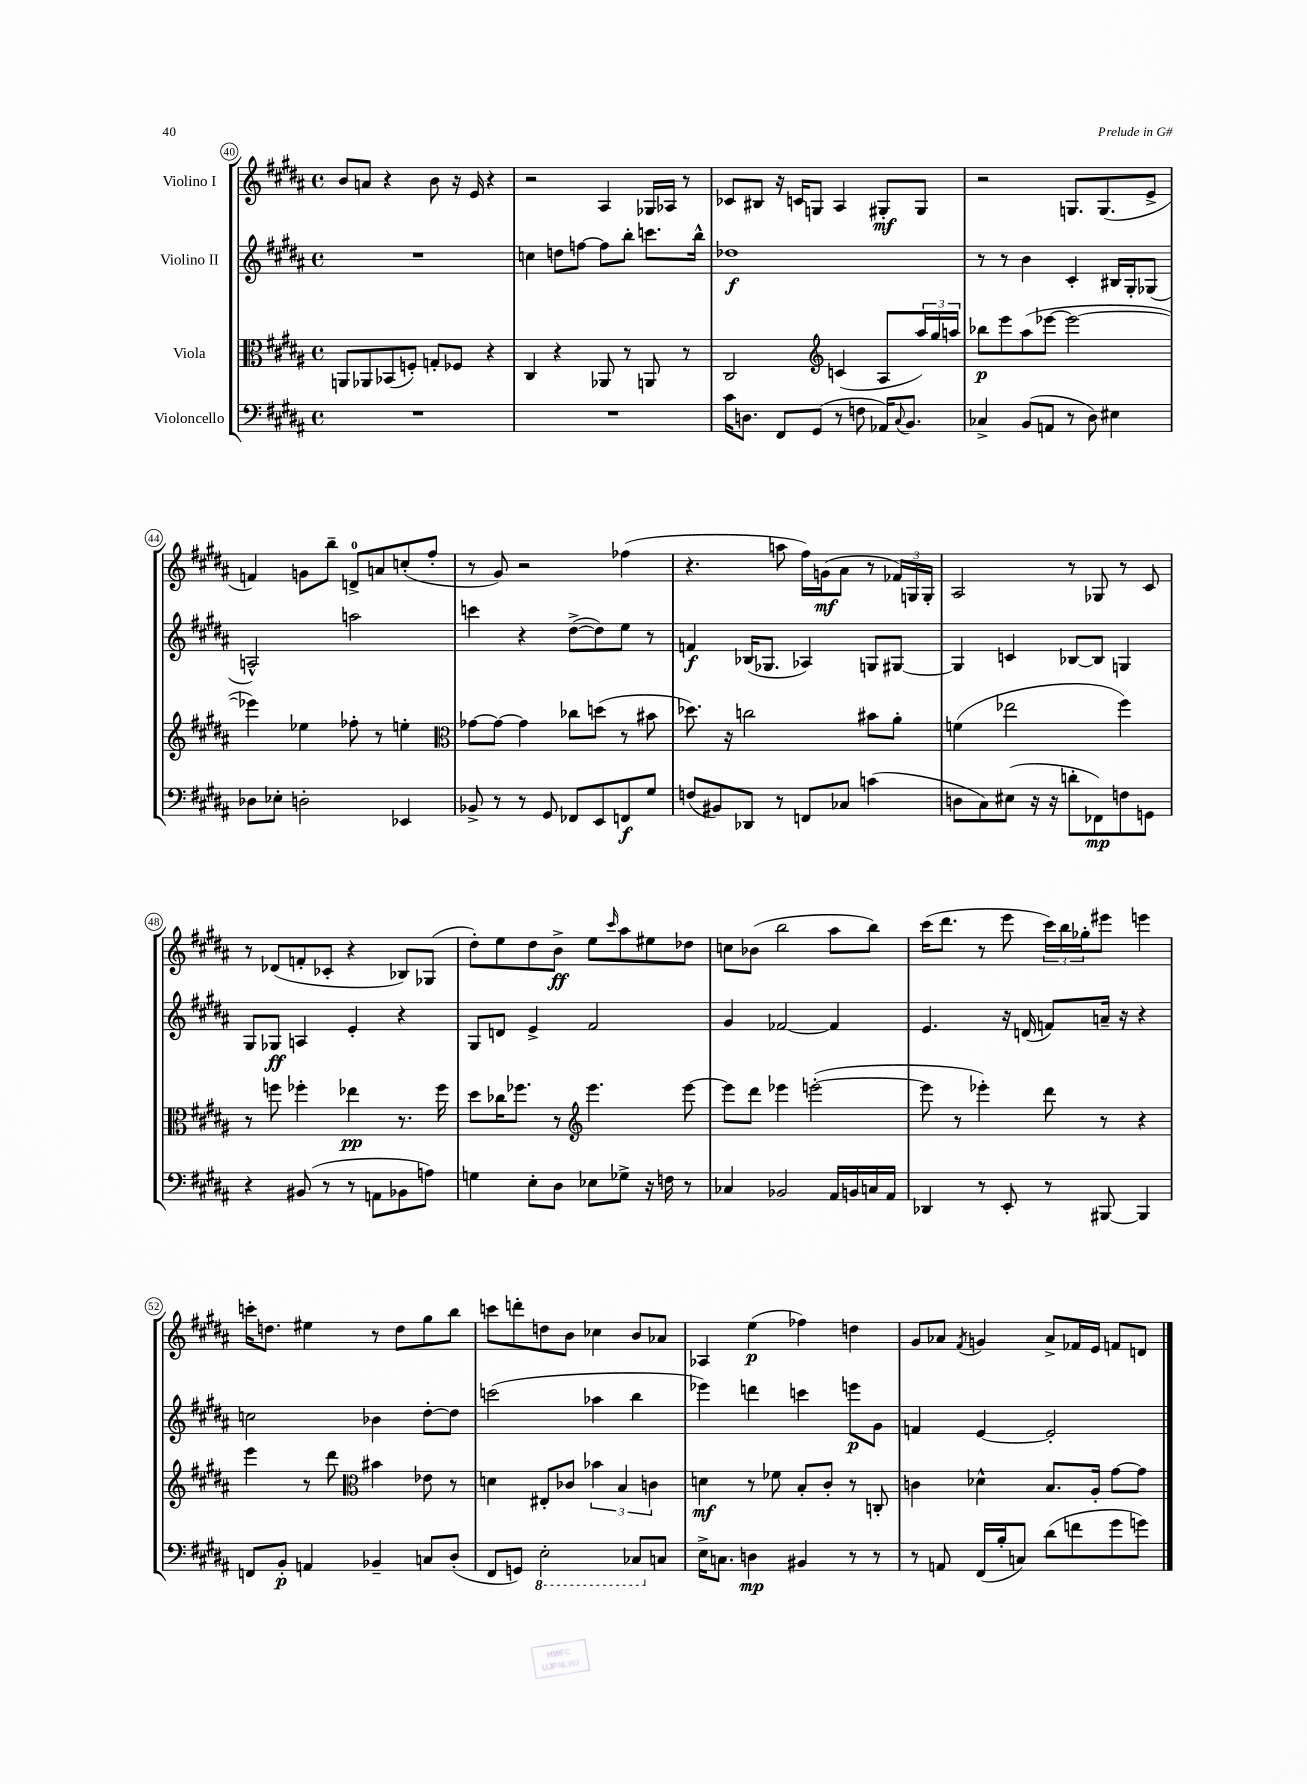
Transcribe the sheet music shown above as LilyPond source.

<<
\new StaffGroup <<
\new Staff = "s0" \with { instrumentName = "Violino I" } {
    \clef treble \key b \major \defaultTimeSignature \time 4/4
    b'8 a'8 r4 b'8 r16 e'16 r4 |
    r2 ais4 ges16 aes16 r8 |
    ces'8 bis8 r16 c'16 g8 ais4 gis8-.\mf gis8 |
    r2 g8. g8.( e'8-> |
    f'4) g'8 b''8-- d'8-0-> a'8 c''8-.( fis''8-. |
    r8 gis'8) r2 fes''4( |
    r4. a''8 fis''16) g'16\mf( ais'8 r8 \tuplet 3/2 { fes'16) g16 g16-. } |
    ais2 r8 ges8 r8 cis'8 |
    r8 des'8( f'8-. ces'8-. r4 bes8) ges8( |
    dis''8-.) e''8 dis''8 b'8->\ff e''8 \grace { cis'''16 } ais''8 eis''8 des''8 |
    c''8 bes'8( b''2 ais''8 b''8) |
    cis'''16( dis'''8. r8 e'''8 \tuplet 3/2 { cis'''16) b''16 ges''16-. } eis'''8 e'''4 |
    c'''16-. d''8. eis''4 r8 d''8 gis''8 b''8 |
    c'''8 d'''8-. d''8 b'8 ces''4 b'8 aes'8 |
    aes4 e''4\p( fes''4) d''4 |
    gis'8 aes'8 \acciaccatura { fis'8 } g'4 aes'8-> fes'16 e'16 f'8 d'8 \bar "|." |
}
\new Staff = "s1" \with { instrumentName = "Violino II" } {
    \clef treble \key b \major \defaultTimeSignature \time 4/4
    R1 |
    c''4 d''8 f''8~ f''8 b''8-. c'''8. b''16-^ |
    des''1\f |
    r8 r8 b'4 cis'4-. bis16 gis16-. ges8( |
    a2-^) a''2 |
    c'''4 r4 dis''8~->( dis''8) e''8 r8 |
    f'4\f bes16( ges8. aes4) g8 gis8~ |
    gis4 c'4 bes8~ bes8 g4 |
    gis8 ges8\ff a4 e'4-. r4 |
    gis8 d'8 e'4-> fis'2 |
    gis'4 fes'2~ fes'4 |
    e'4. r16 d'16( f'8) a'16-- r16 r4 |
    c''2 bes'4 dis''8~-. dis''8 |
    c'''2( aes''4 b''4 |
    ees'''4) d'''4 c'''4 e'''8\p gis'8 |
    f'4 e'4~ e'2-. \bar "|." |
}
\new Staff = "s2" \with { instrumentName = "Viola" } {
    \clef alto \key b \major \defaultTimeSignature \time 4/4
    a,8 aes,8 bes,8( f8-.) g8-. fes8 r4 |
    cis4 r4 aes,8 r8 a,8 r8 |
    cis2 \clef treble c'4( ais8 \tuplet 3/2 { ais''16) gis''16 a''16 } |
    bes''8\p e'''8 ais''8( ees'''8~ ees'''2~ |
    ees'''4) ees''4 fes''8-. r8 e''4-. |
    \clef alto ges'8~ ges'8~ ges'4 ces''8 d''8( r8 bis'8 |
    des''8.) r16 c''2 bis'8 ais'8-. |
    f'4( ees''2 fis''4) |
    r8 f''8 fes''4-. ees''4\pp r8. fes''16 |
    dis''8 ces''16 fes''8. r8 \clef treble e'''4. e'''8~ |
    e'''8 dis'''8 ees'''4 e'''2~-.( |
    e'''8 r8 ees'''4-.) dis'''8 r8 r4 |
    e'''4 r8 dis'''8 \clef alto bis'4 ees'8 r8 |
    d'4 eis8-. ces'8 \tuplet 3/2 { bes'4 b4 c'4 } |
    d'4\mf r8 fes'8 b8-. cis'8-. r8 c8-. |
    c'4 des'4-^ b8. ais16-. gis'8~ gis'8 \bar "|." |
}
\new Staff = "s3" \with { instrumentName = "Violoncello" } {
    \clef bass \key b \major \defaultTimeSignature \time 4/4
    R1 |
    R1 |
    cis'16 d8. fis,8 gis,8( r8 f8 aes,16) \appoggiatura { cis8 } b,8. |
    ces4-> b,8( a,8 r8 dis8) eis4 |
    des8 ees8-. d2-. ees,4 |
    bes,8-> r8 r8 gis,8 fes,8 e,8 f,8\f gis8 |
    f8( bis,8) des,8 r8 f,8 ces8 c'4( |
    d8 cis8) eis8( r16 r16 d'8-. fes,8\mp) f8 g,8 |
    r4 bis,8( r8 r8 a,8 bes,8 a8) |
    g4 e8-. dis8 ees8 ges8-> r16 f16 r8 |
    ces4 bes,2 ais,16 b,16 c16 ais,16 |
    des,4 r8 e,8-. r8 bis,,8~ bis,,4 |
    f,8 b,8-.\p a,4 bes,4-- c8 dis8-.( |
    fis,8 g,8) \ottava #-1 e,2-. ces,8 \ottava #0 c8 |
    e16-> c8. d4\mp bis,4 r8 r8 |
    r8 a,8 fis,16( b16-. c8) dis'8( f'8 gis'8 g'8) \bar "|." |
}
>>
>>
\layout { \context { \Score currentBarNumber = #40 \override BarNumber.stencil = #(make-stencil-circler 0.1 0.3 ly:text-interface::print) } }
